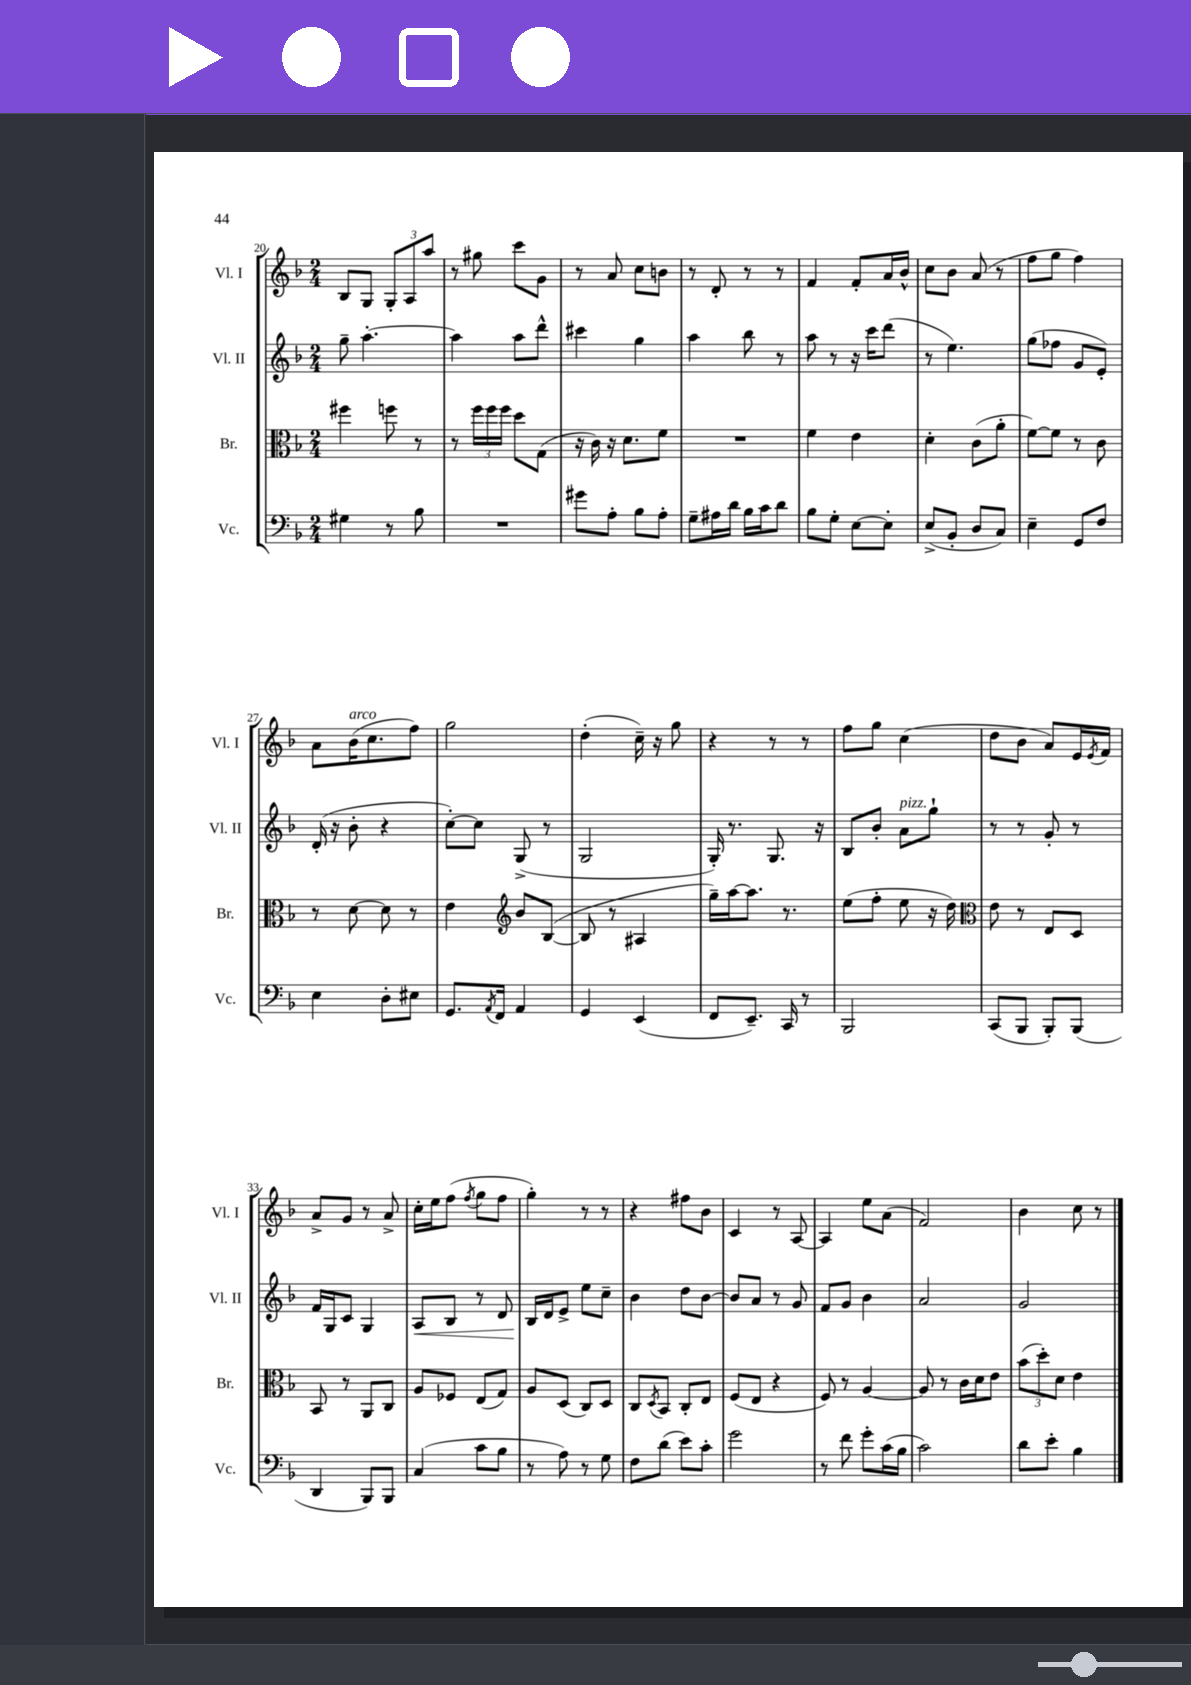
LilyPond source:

<<
\new StaffGroup <<
\new Staff = "s0" \with { instrumentName = "Vl. I" shortInstrumentName = "Vl. I" } {
    \clef treble \key f \major \numericTimeSignature \time 2/4
    bes8 g8 \tuplet 3/2 { g8-. a8 a''8 } |
    r8 gis''8 c'''8 g'8 |
    r8 a'8 c''8 b'8 |
    r8 d'8-. r8 r8 |
    f'4 f'8-. a'16 bes'16-^ |
    c''8 bes'8 a'8( r8 |
    f''8 g''8 f''4) |
    a'8 bes'16^\markup { \italic "arco" }( c''8. f''8) |
    g''2 |
    d''4-.( c''16--) r16 g''8 |
    r4 r8 r8 |
    f''8 g''8 c''4( |
    d''8 bes'8 a'8) e'16 \acciaccatura { e'8 } f'16 |
    a'8-> g'8 r8 a'8-> |
    c''16-. e''16 f''8( \acciaccatura { f''8 } g''8 f''8 |
    g''4-.) r8 r8 |
    r4 fis''8 bes'8 |
    c'4 r8 a8~ |
    a4 e''8 a'8( |
    f'2) |
    bes'4 c''8 r8 \bar "|." |
}
\new Staff = "s1" \with { instrumentName = "Vl. II" shortInstrumentName = "Vl. II" } {
    \clef treble \key f \major \numericTimeSignature \time 2/4
    g''8-- a''4.~-. |
    a''4 a''8 d'''8-^ |
    cis'''4 g''4 |
    a''4 bes''8 r8 |
    a''8 r8 r16 c'''16 d'''8( |
    r8 e''4.) |
    g''8( fes''8 g'8 e'8-.) |
    d'16-.( r16 bes'8-. r4 |
    c''8~-.) c''8 g8->( r8 |
    g2 |
    g16-.) r8. g8. r16 |
    bes8 bes'8-. a'8^\markup { \italic "pizz." } g''8-! |
    r8 r8 g'8-. r8 |
    f'16 g16 c'8 g4 |
    a8\< bes8 r8 d'8 |
    bes16\! d'16 e'8-> e''8 c''8-- |
    bes'4 d''8 bes'8~ |
    bes'8 a'8 r8 g'8 |
    f'8 g'8 bes'4 |
    a'2 |
    g'2 \bar "|." |
}
\new Staff = "s2" \with { instrumentName = "Br." shortInstrumentName = "Br." } {
    \clef alto \key f \major \numericTimeSignature \time 2/4
    fis''4 f''8 r8 |
    r8 \tuplet 3/2 { f''16 f''16 f''16 } d''8 g8( |
    r16 c'16) r16 d'8. f'8 |
    R2 |
    f'4 e'4 |
    d'4-. c'8( a'8-. |
    f'8~) f'8 r8 c'8 |
    r8 d'8~ d'8 r8 |
    e'4 \clef treble bes'8 bes8~( |
    bes8 r8 ais4 |
    g''16--) a''16~ a''8. r8. |
    e''8( f''8-. e''8 r16 d''16) |
    \clef alto e'8 r8 e8 d8 |
    bes,8 r8 a,8 c8 |
    a8 fes8 e8( g8) |
    a8 d8( c8) d8 |
    c8 \acciaccatura { d8 } bes,8 c8-. e8 |
    f8( e8 r4 |
    f8) r8 a4~ |
    a8 r8 c'16 d'16 e'8 |
    \tuplet 3/2 { bes'8( d''8-.) d'8 } e'4 \bar "|." |
}
\new Staff = "s3" \with { instrumentName = "Vc." shortInstrumentName = "Vc." } {
    \clef bass \key f \major \numericTimeSignature \time 2/4
    gis4 r8 bes8 |
    R2 |
    gis'8 a8-. bes8 a8-. |
    g8-- ais16 d'16 bes16 c'16 d'8 |
    bes8 g8-. e8~ e8-. |
    e8->( bes,8-. d8 c8) |
    e4-- g,8 f8 |
    e4 d8-. eis8 |
    g,8. \acciaccatura { a,8 } f,16 a,4 |
    g,4 e,4( |
    f,8 e,8.--) c,16 r8 |
    bes,,2 |
    c,8( bes,,8 bes,,8-.) bes,,8( |
    d,4 bes,,8) bes,,8 |
    c4( c'8 bes8 |
    r8 a8) r8 g8 |
    f8 d'8( e'8) c'8-. |
    g'2 |
    r8 f'8 g'8-. c'16( bes16 |
    c'2) |
    d'8 e'8-. bes4 \bar "|." |
}
>>
>>
\layout { \context { \Score currentBarNumber = #20 } }
